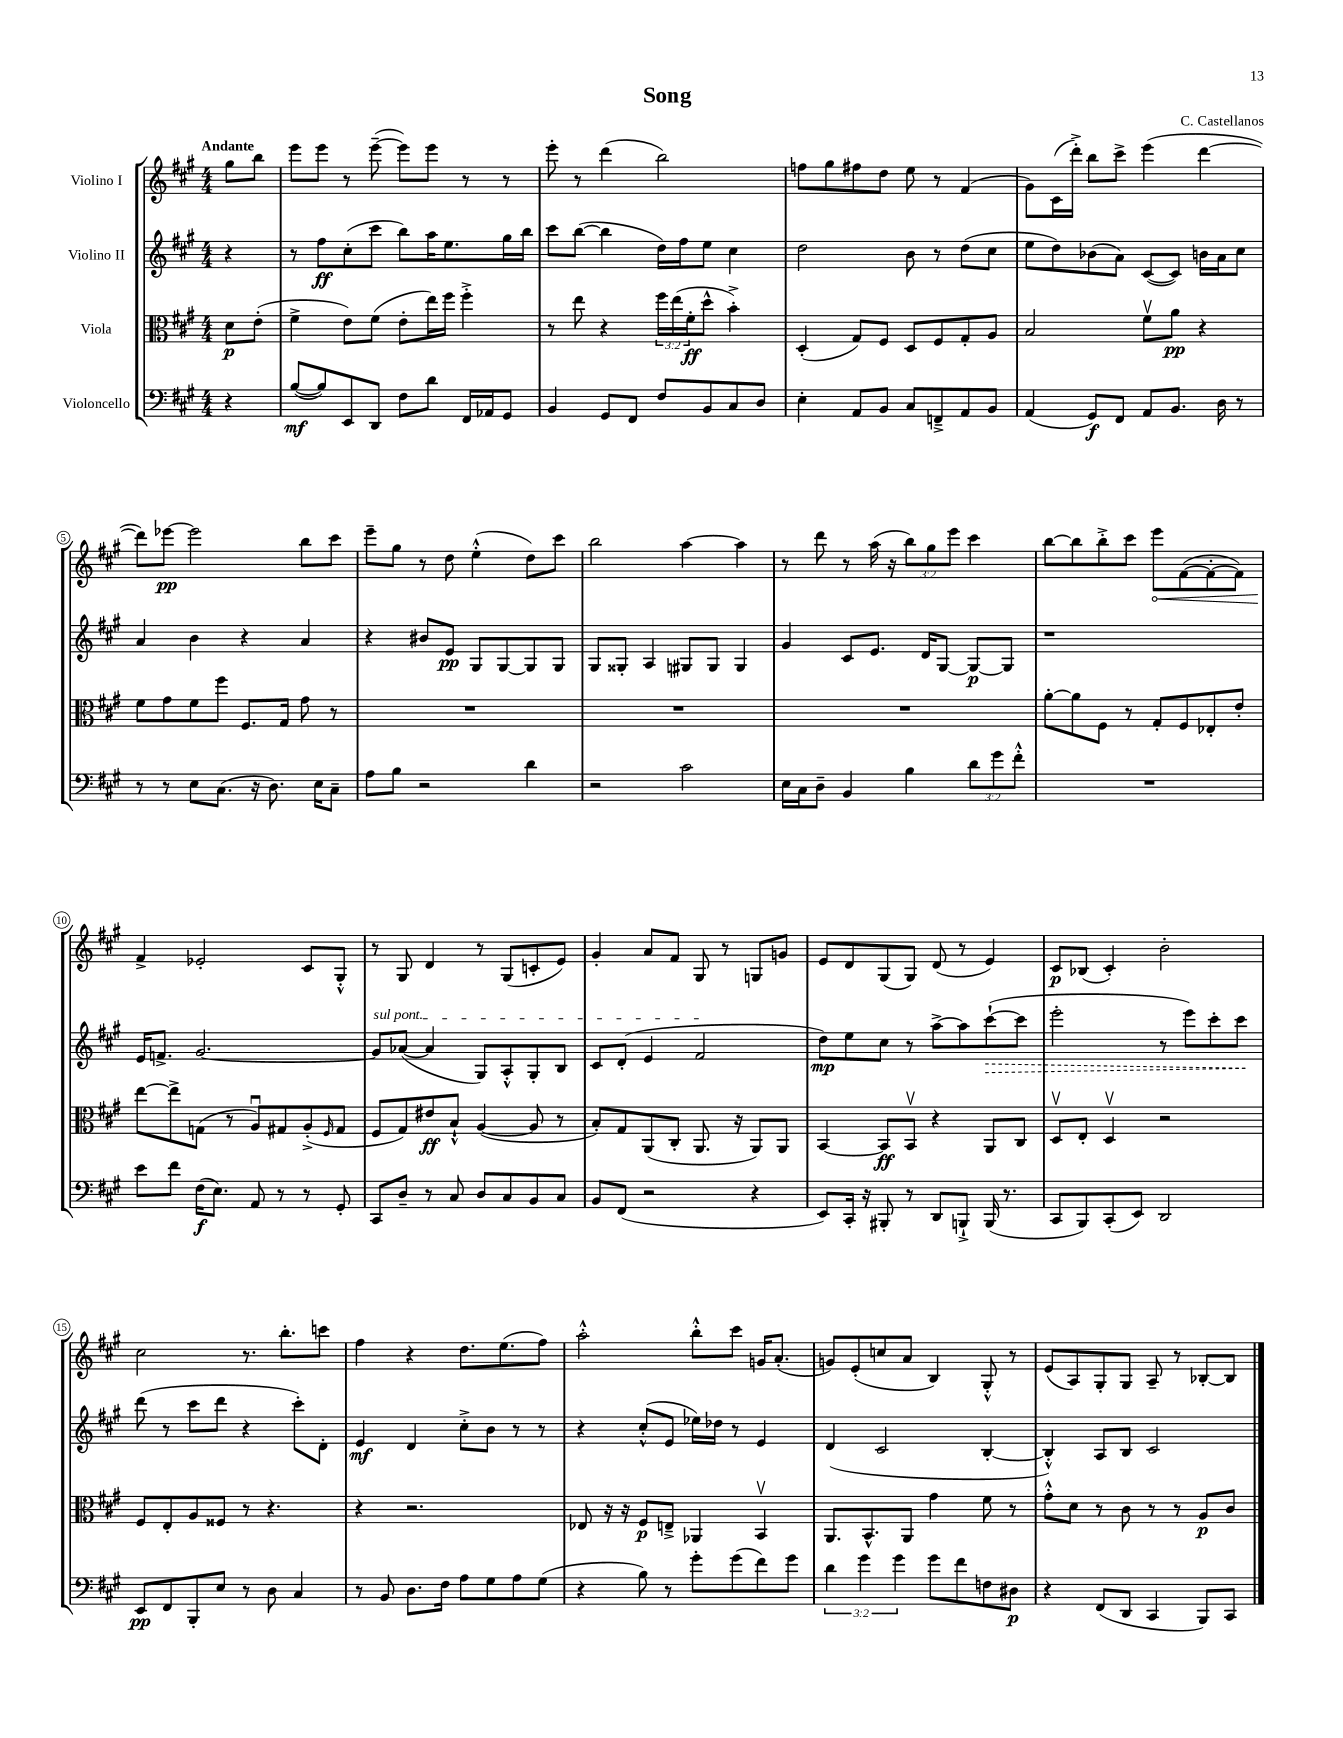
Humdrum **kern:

**kern	**dynam	**kern	**dynam	**kern	**dynam	**kern	**dynam
*part4	*part4	*part3	*part3	*part2	*part2	*part1	*part1
*staff4	*staff4	*staff3	*staff3	*staff2	*staff2	*staff1	*staff1
*I"Violoncello	*	*I"Viola	*	*I"Violino II	*	*I"Violino I	*
*clefF4	*	*clefC3	*	*clefG2	*	*clefG2	*
*k[f#c#g#]	*	*k[f#c#g#]	*	*k[f#c#g#]	*	*k[f#c#g#]	*
*M4/4	*	*M4/4	*	*M4/4	*	*M4/4	*
=	=	=	=	=	=	=	=
!	!	!	!	!	!	!LO:TX:a:B:t=Andante	!
4r	.	8d\L	p	4r	.	8gg#\L	.
.	.	(8e'\J	.	.	.	8bb\J	.
=1	=1	=1	=1	=1	=1	=1	=1
([8B/L	mf	4f#^\	.	8r	.	8eee\L	.
8B/])	.	.	.	8ff#\L	ff	8eee\J	.
8EE/	.	8e\L)	.	(8cc#'\	.	8r	.
8DD/J	.	(8f#\J	.	8ccc#\J	.	([8eee~\	.
8F#\L	.	8e'\L	.	8bb\L)	.	8eee\L])	.
8d\J	.	16ee\L)	.	16aa\K	.	8eee\J	.
.	.	16ff#\JJ	.	8.ee\	.	.	.
16FF#/LL	.	4ff#'^\	.	.	.	8r	.
16AA-X/J	.	.	.	.	.	.	.
8GG#/J	.	.	.	16gg#\L	.	8r	.
.	.	.	.	16bb\JJ	.	.	.
=2	=2	=2	=2	=2	=2	=2	=2
4BB/	.	8r	.	8ccc#\L	.	8eee'\	.
.	.	8ee\	.	([8bb\J	.	8r	.
8GG#/L	.	4r	.	4bb\]	.	(4ddd\	.
8FF#/J	.	.	.	.	.	.	.
8F#/L	.	24ff#\LL	.	16dd\LL)	.	2bb\)	.
.	.	(24ee\	.	.	.	.	.
.	.	.	.	16ff#\J	.	.	.
.	.	24f#'\J	ff	.	.	.	.
8BB/	.	8dd^^\J	.	8ee\J	.	.	.
8C#/	.	4b'^\)	.	4cc#\	.	.	.
8D/J	.	.	.	.	.	.	.
=3	=3	=3	=3	=3	=3	=3	=3
4E'\	.	(4D'/	.	2dd\	.	8ffn\L	.
.	.	.	.	.	.	8gg#\	.
8AA/L	.	8G#/L)	.	.	.	8ff#X\	.
8BB/J	.	8F#/J	.	.	.	8dd\J	.
8C#/L	.	8D/L	.	8b\	.	8ee\	.
8FFn~^/	.	8F#/	.	8r	.	8r	.
8AA/	.	8G#'/	.	(8dd\L	.	(4f#/	.
8BB/J	.	8A/J	.	8cc#\J	.	.	.
=4	=4	=4	=4	=4	=4	=4	=4
(4AA/	.	2B/	.	8ee\L	.	8g#\L)	.
.	.	.	.	8dd\)	.	(16c#\L	.
.	.	.	.	.	.	16ddd'^\JJ)	.
8GG#/L)	f	.	.	(8b-X\	.	8bb\L	.
8FF#/J	.	.	.	8a\J)	.	8ccc#^\J	.
8AA/L	.	8f#v\L	.	([8c#/L	.	(4eee\	.
8.BB/J	.	8a\J	pp	8c#/J])	.	.	.
.	.	4r	.	16bn\LL	.	[4ddd\	.
16D\	.	.	.	16a\J	.	.	.
8r	.	.	.	8cc#\J	.	.	.
!!LO:LB:g=z
=5	=5	=5	=5	=5	=5	=5	=5
8r	.	8f#\L	.	4a/	.	8ddd\L])	.
8r	.	8g#\	.	.	.	[8eee-X\J	pp
8E\L	.	8f#\	.	4b\	.	2eee-\]	.
(8.C#\J	.	8ff#\J	.	.	.	.	.
.	.	8.F#/L	.	4r	.	.	.
16r	.	.	.	.	.	.	.
8.D\)	.	.	.	.	.	.	.
.	.	16G#/Jk	.	.	.	.	.
.	.	8g#\	.	4a/	.	8bb\L	.
16E\KL	.	.	.	.	.	.	.
8C#~\J	.	8r	.	.	.	8ccc#\J	.
=6	=6	=6	=6	=6	=6	=6	=6
8A\L	.	1r	.	4r	.	8eee~\L	.
8B\J	.	.	.	.	.	8gg#\J	.
2r	.	.	.	8b#X/L	.	8r	.
.	.	.	.	8e/J	pp	8dd\	.
.	.	.	.	8G#/L	.	(4ee'^^\	.
.	.	.	.	[8G#/	.	.	.
4d\	.	.	.	8G#/]	.	8dd\L)	.
.	.	.	.	8G#/J	.	8ccc#\J	.
=7	=7	=7	=7	=7	=7	=7	=7
2r	.	1r	.	8G#/L	.	2bb\	.
.	.	.	.	8G##X'/J	.	.	.
.	.	.	.	4A/	.	.	.
2c#\	.	.	.	8G#X/L	.	[4aa\	.
.	.	.	.	8G#/J	.	.	.
.	.	.	.	4G#/	.	4aa\]	.
=8	=8	=8	=8	=8	=8	=8	=8
16E\LL	.	1r	.	4g#/	.	8r	.
16C#\J	.	.	.	.	.	.	.
8D~\J	.	.	.	.	.	8ddd\	.
4BB/	.	.	.	8c#/L	.	8r	.
.	.	.	.	8.e/J	.	(16aa\	.
.	.	.	.	.	.	16r	.
4B\	.	.	.	.	.	12bb\L)	.
.	.	.	.	16d/KL	.	.	.
.	.	.	.	.	.	12gg#\	.
.	.	.	.	[8G#/J	.	.	.
.	.	.	.	.	.	12eee\J	.
12d\L	.	.	.	8G#/L_	p	4ccc#\	.
12g#\	.	.	.	.	.	.	.
.	.	.	.	8G#/J]	.	.	.
12f#'^^\J	.	.	.	.	.	.	.
=9	=9	=9	=9	=9	=9	=9	=9
1r	.	[8a'\L	.	1r	.	[8bb\L	.
.	.	8a\]	.	.	.	8bb\]	.
.	.	8F#\J	.	.	.	8bb'^\	.
.	.	8r	.	.	.	8ccc#\J	.
!	!	!	!	!	!	!	!LO:HP:b
.	.	8G#'/L	.	.	.	8eee\L	<
.	.	8F#/	.	.	.	([8f#\	.
.	.	8E-X'/	.	.	.	8f#'\_	.
.	.	8e'/J	.	.	.	8f#\J])	.
!!LO:LB:g=z
=10	=10	=10	=10	=10	=10	=10	=10
8e\L	.	[8ee\L	.	16e/KL	.	4f#^/	.
.	.	.	.	8.fn^/J	.	.	.
8f#\J	.	8ee^\]	.	.	.	.	.
(16F#\KL	f	(8Gn\J	.	[2.g#/	.	2e-X'/	[
8.E\J)	.	.	.	.	.	.	.
.	.	8r	.	.	.	.	.
8AA/	.	8Au/L)	.	.	.	.	.
8r	.	8G#X/	.	.	.	.	.
8r	.	(8A'^/	.	.	.	8c#/L	.
.	.	16qqF#/	.	.	.	.	.
8GG#'/	.	8G#/J	.	.	.	8G#'^^/J	.
=11	=11	=11	=11	=11	=11	=11	=11
!	!	!	!	!LO:TX:a:i:t=sul pont.	!	!	!
8CC#/L	.	8F#/L	.	8g#/L]	.	8r	.
8D~/J	.	8G#/)	.	([8a-X/J	.	8G#/	.
8r	.	8e#X/	ff	4a-/]	.	4d/	.
8C#/	.	8B`^^/J	.	.	.	.	.
8D/L	.	([4A/	.	8G#/L)	.	8r	.
8C#/	.	.	.	8A'^^/	.	(8G#/L	.
8BB/	.	8A/]	.	8G#'/	.	8cn'/	.
8C#/J	.	8r	.	8B/J	.	8e/J)	.
=12	=12	=12	=12	=12	=12	=12	=12
8BB/L	.	8B'/L)	.	8c#/L	.	4g#'/	.
(8FF#/J	.	8G#/	.	(8d'/J	.	.	.
2r	.	(8AA/	.	4e/	.	8a/L	.
.	.	8C#'/J	.	.	.	8f#/J	.
.	.	8.AA/	.	2f#/	.	8G#/	.
.	.	.	.	.	.	8r	.
.	.	16r	.	.	.	.	.
4r	.	8AA/L)	.	.	.	8Gn/L	.
.	.	8AA/J	.	.	.	8gn/J	.
=13	=13	=13	=13	=13	=13	=13	=13
8EE/L)	.	[4BB/	.	8dd\L)	mp	8e/L	.
16CC#'/Jk	.	.	.	8ee\	.	8d/	.
16r	.	.	.	.	.	.	.
8BBB#X'/	.	8BB/L]	ff	8cc#\J	.	(8G#/	.
8r	.	8BBv/J	.	8r	.	8G#/J)	.
8DD/L	.	4r	.	[8aa^\L	.	(8d/	.
8BBBn`^/J	.	.	.	8aa\]	.	8r	.
!	!	!	!	!	!LO:HP:b	!	!
(16BBB/	.	8AA/L	.	([8ccc#`\	>	4e/)	.
8.r	.	.	.	.	.	.	.
.	.	8C#/J	.	8ccc#\J]	.	.	.
=14	=14	=14	=14	=14	=14	=14	=14
8CC#/L	.	8Dv/L	.	2eee'\	.	8c#/L	p
8BBB/)	.	8E'/J	.	.	.	(8B-X/J	.
(8CC#'/	.	4Dv/	.	.	.	4c#'/)	.
8EE/J)	.	.	.	.	.	.	.
2DD/	.	2r	.	8r	.	2b'\	.
.	.	.	.	8eee\L)	.	.	.
.	.	.	.	8ccc#'\	.	.	.
.	.	.	.	8ccc#\J	.	.	.
.	.	.	.	.	]	.	.
!!LO:LB:g=z
=15	=15	=15	=15	=15	=15	=15	=15
8EE/L	pp	8F#/L	.	(8ddd\	.	2cc#\	.
8FF#/	.	8E'/	.	8r	.	.	.
8BBB'/	.	8A/	.	8ccc#\L	.	.	.
8E/J	.	8F##X/J	.	8ddd\J	.	.	.
8r	.	8r	.	4r	.	8.r	.
8D\	.	4.r	.	.	.	.	.
.	.	.	.	.	.	8.bb'\L	.
4C#/	.	.	.	8ccc#'\L)	.	.	.
.	.	.	.	8d'\J	.	8cccn\J	.
=16	=16	=16	=16	=16	=16	=16	=16
8r	.	4r	.	4e/	mf	4ff#\	.
8BB/	.	.	.	.	.	.	.
8.D\L	.	2.r	.	4d/	.	4r	.
16F#\Jk	.	.	.	.	.	.	.
8A\L	.	.	.	8cc#'^\L	.	8.dd\L	.
8G#\	.	.	.	8b\J	.	.	.
.	.	.	.	.	.	(8.ee\	.
8A\	.	.	.	8r	.	.	.
(8G#\J	.	.	.	8r	.	8ff#\J)	.
=17	=17	=17	=17	=17	=17	=17	=17
4r	.	8E-X/	.	4r	.	2aa'^^\	.
.	.	16r	.	.	.	.	.
.	.	16r	.	.	.	.	.
8B\)	.	8F#/L	p	(8cc#'^^/L	.	.	.
8r	.	8En~^/J	.	8e/J	.	.	.
8g#'\L	.	4AA-X/	.	16ee-X\LL)	.	8bb'^^\L	.
.	.	.	.	16dd-X\JJ	.	.	.
(8g#\	.	.	.	8r	.	8ccc#\J	.
8f#\)	.	4BBv/	.	4e/	.	16gn/KL	.
.	.	.	.	.	.	(8.a'/J	.
8g#\J	.	.	.	.	.	.	.
=18	=18	=18	=18	=18	=18	=18	=18
6d\	.	8.AA/L	.	(4d/	.	8gn/L)	.
.	.	.	.	.	.	(8e'/	.
6g#\	.	.	.	.	.	.	.
.	.	8.BB^^/	.	.	.	.	.
.	.	.	.	2c#/	.	8ccn/	.
6g#\	.	.	.	.	.	.	.
.	.	8AA/J	.	.	.	8a/J	.
8g#\L	.	4g#\	.	.	.	4B/)	.
8f#\	.	.	.	.	.	.	.
8Fn\	.	8f#\	.	[4B'/	.	8G#'^^/	.
8D#X\J	p	8r	.	.	.	8r	.
=19	=19	=19	=19	=19	=19	=19	=19
4r	.	8g#'^^\L	.	4B'^^/])	.	(8e/L	.
.	.	8d\J	.	.	.	8A/)	.
(8FF#/L	.	8r	.	8A/L	.	8G#'/	.
8DD/J	.	8c#\	.	8B/J	.	8G#/J	.
4CC#/	.	8r	.	2c#/	.	8A~/	.
.	.	8r	.	.	.	8r	.
8BBB/L)	.	8A/L	p	.	.	[8B-X'/L	.
8CC#/J	.	8c#/J	.	.	.	8B-/J]	.
==	==	==	==	==	==	==	==
*-	*-	*-	*-	*-	*-	*-	*-
